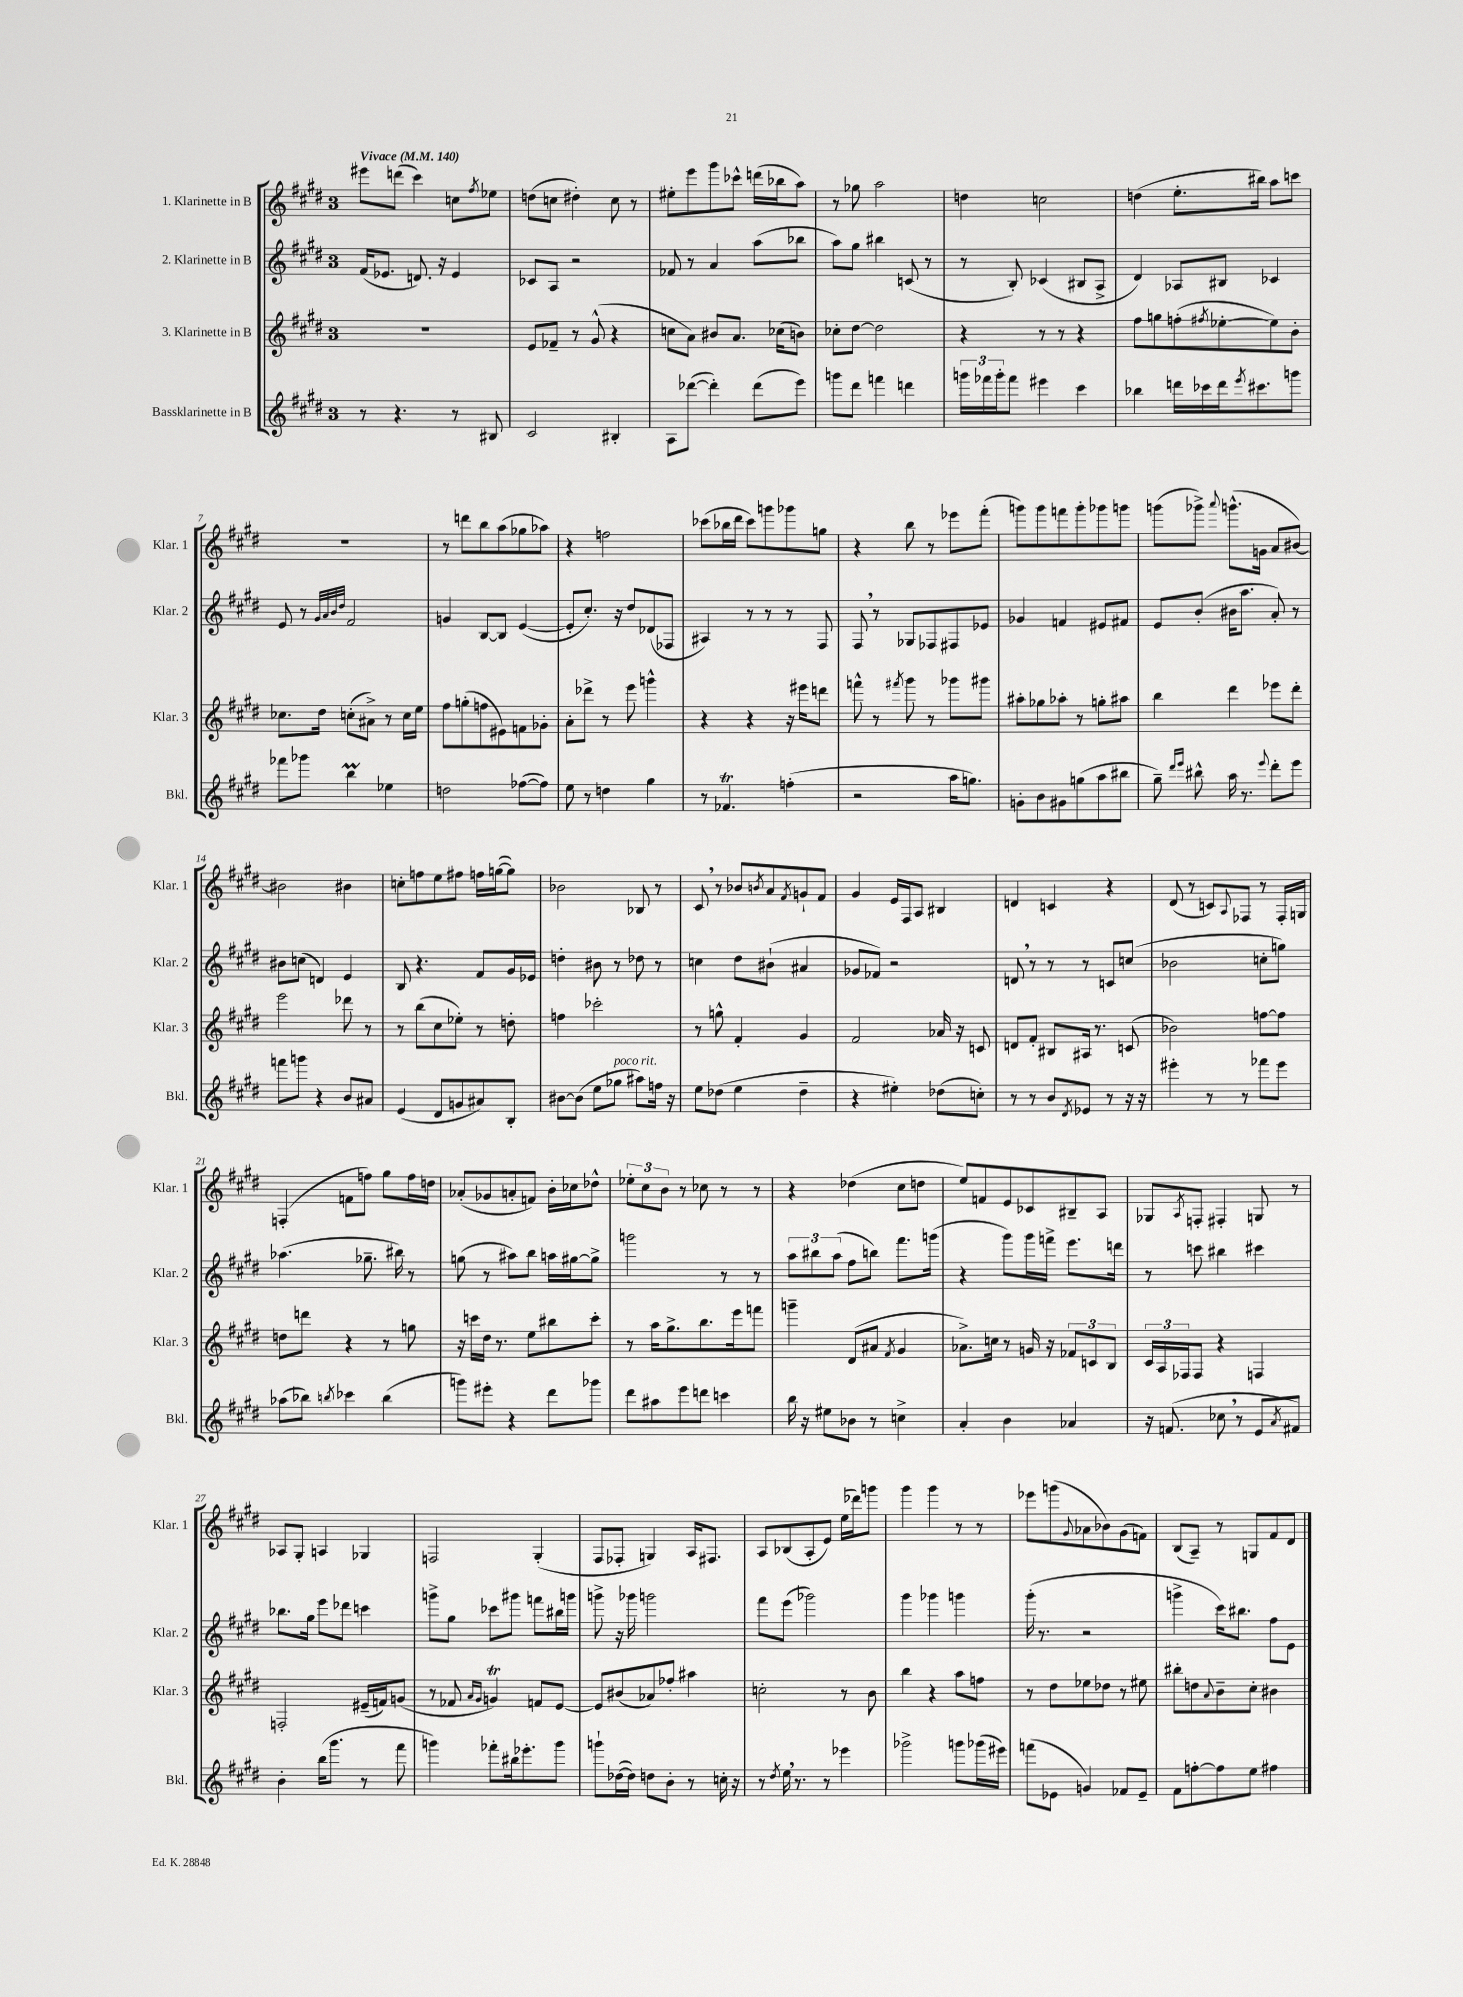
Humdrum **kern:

**kern	**kern	**kern	**kern
*staff4	*staff3	*staff2	*staff1
*clefG2	*clefG2	*clefG2	*clefG2
*k[f#c#g#d#]	*k[f#c#g#d#]	*k[f#c#g#d#]	*k[f#c#g#d#]
*M3/4	*M3/4	*M3/4	*M3/4
*MM140	*MM140	*MM140	*MM140
8r	2.r	(16f#/LK	8eee#\L
.	.	8.e-/J	.
4.r	.	.	(8ddd\J
.	.	8.d/)	4ccc#\)
.	.	16r	.
8r	.	4e-/	8cc\L
.	.	.	8qff#/
8B#/	.	.	8ee-\J
=	=	=	=
2c#/	8e/L	8c-/L	(8dd\L
.	8f-~/J	8A/J	8cc\J
.	8r	2r	4dd#'\)
.	(8g#^^/	.	.
4B#'/	4r	.	8cc\
.	.	.	8r
=	=	=	=
8A\L	8cc\L	8f-/	8ee#'\L
([8ddd-\J	8a\J)	8r	8eee\
4ddd-'\])	8b#/L	4a/	8ggg#\
.	8.a/J	.	8ccc-^^\J
(8ddd-\L	.	(8aa\L	(16ddd\LL
.	(16cc-\LK	.	16bb-\J
8eee\J)	8b\J)	8bb-\J	8aa\J)
=	=	=	=
8ggg\L	8cc-'\L	8aa\L)	8r
8ddd#\J	[8dd#\J	8gg#\J	8gg-\
4fff\	2dd#\]	4bb#\	2aa\
4ddd\	.	(8c/	.
.	.	8r	.
=	=	=	=
24ggg\LL	4r	8r	4dd\
24fff-\	.	.	.
24ggg'\J	.	.	.
8fff-\J	.	8B'/)	.
4eee#\	8r	(4c-/	2cc\
.	8r	.	.
4ccc#\	4r	8B#/L	.
.	.	8A^/J	.
=	=	=	=
4bb-\	8ff#\L	4d#/)	(4dd\
.	8gg\	.	.
16ddd\LL	(8ff'\	8A-/L	8.ee'\L
16ccc-\	.	.	.
.	8qff#/	.	.
16ddd\J	[8ee-'\	8B#/J	.
8qeee/	.	.	.
8.ccc#\	.	.	16bb#\Jk)
.	8ee-\])	4c-/	8aa\L
8ggg\J	8b'\J	.	8ccc\J
=	=	=	=
8fff-\L	8.cc-\L	8e/	2.r
8ggg-\J	.	8r	.
.	16dd#\Jk	.	.
.	.	32qqg#/LLL	.
.	.	32qqa/	.
.	.	32qqb/	.
.	.	32qqdd#/JJJ	.
4bb\	(8cc'\L	2f#/	.
.	8a#^\J)	.	.
4ee-\	8r	.	.
.	16cc\LL	.	.
.	16ee\JJ	.	.
=	=	=	=
2dd\	8ff#\L	4g/	8r
.	(8gg'\	.	8ddd\L
.	8ff\	[8B/L	8bb\
.	8e#\)	8B/]J	(8aa\
([8ff-\L	8f\	([4e/	8gg-\
8ff-\]J)	8g-'\J	.	8aa-\J)
=	=	=	=
8ee\	8a'\L	8e'/]L	4r
8r	8ddd-^\J	8.cc#'/J)	.
4dd\	8r	.	2ff\
.	.	16r	.
.	8eee\	8dd#/L	.
4gg#\	4ggg^^\	(8d-/	.
.	.	8F-/J	.
=	=	=	=
8r	4r	4A#/)	(8ccc-\L
4.f-/	.	.	16bb-\L
.	.	.	16ddd#\JJ
.	4r	8r	8ccc-\L)
.	.	8r	8ggg\
(4ff'\	16r	8r	8ggg-\
.	16eee#\LK	.	.
.	8ddd\J	8F#/	8gg\J
=	=	=	=
2r	8fff^^\	8F#/	4r
.	8r	8r	.
.	8qfff#/	.	.
.	8ggg#\	8G-/L	8bb\
.	8r	8F-/	8r
16aa\LK	8ggg-\L	8F#/	8eee-\L
8.gg\J)	.	.	.
.	8ggg#\J	8e-/J	(8fff#'\J
=	=	=	=
8g'\L	8aa#'\L	4g-/	8ggg\L)
8b\	8gg-\	.	8ggg\
8g#\	8aa-'\J	4f/	8fff\
(8gg\	8r	.	8ggg'\
8aa\	8gg'\L	8e#/L	8ggg-\
8bb#\J	8aa#\J	8f#/J	8ggg\J
=	=	=	=
8gg#~\)	4bb\	8e/L	(8ggg\L
16qqddd#/LL	.	.	.
16qqeee/JJ	.	.	.
8bb#^^\	.	(8b'/J	8ggg-^\J)
.	.	.	8qqaaa/
16aa\	4ddd#\	16b#\LK	(8.ggg^^\L
8.r	.	8.aa\J	.
.	.	.	16g\Jk
8qqeee/	.	.	.
8ddd#'\L	8eee-\L	8a'/)	8a/L
8eee\J	8ddd#'\J	8r	[8b#/J)
=	=	=	=
8fff\L	2eee\	8b#\L	2b#\]
8ggg\J	.	(8cc\J	.
4r	.	4d/)	.
8b/L	8ddd-\	4e/	4b#\
8a#/J	8r	.	.
=	=	=	=
(4e/	8r	8B/	8cc'\L
.	(8bb\L	4.r	8ff\
8d#/L	8cc#\	.	8ee\
8g/	8ee-'\J)	.	8ff#\J
8a#/)	8r	8f#/L	16ff\LL
.	.	.	([16gg\J
8B'/J	8dd'\	16g#/L	8gg\]J)
.	.	16e-/JJ	.
=	=	=	=
[8b#\L	4ff\	4dd'\	2b-\
(8b#\]J	.	.	.
8ee\L	2ccc-'\	8b#\	.
8gg-\J	.	8r	.
8aa#\L)	.	8dd-\	8B-/
16ff\Jk	.	8r	8r
16r	.	.	.
=	=	=	=
8ee\L	8r	4cc\	8c#/
(8dd-\J	8gg^^\	.	8r
4ee\	4f#'/	8dd#\L	8b-/L
.	.	.	8qb/
.	.	(8b#`\J	8a/
.	.	.	8qf#/
4dd-~\	4g#/	4a#/	8g`/
.	.	.	8f#/J
=	=	=	=
4r	2f#/	8g-/L	4g#/
.	.	8f-/J)	.
4ee#'\)	.	2r	16e/LL
.	.	.	16F#/J
.	.	.	8A/J
(8dd-\L	16a-/	.	4B#/
.	16r	.	.
8cc'\J)	8c/	.	.
=	=	=	=
8r	8d/L	8d/	4d/
8r	8f#'/J	8r	.
8b/L	8B#/L	8r	4c/
8qd#/	.	.	.
8e-/J	16A#/Jk	8r	.
.	8.r	.	.
8r	.	8c/L	4r
16r	(8c/	(8cc/J	.
16r	.	.	.
=	=	=	=
4eee#'\	2b-\)	2b-\	(8d#/
.	.	.	8r
8r	.	.	8c/L)
.	.	.	8qqA/
8r	.	.	8F-/J
8fff-\L	[8ff\L	8cc'\L	8r
8eee#\J	8ff\]J	8gg\J)	16F-'/LL
.	.	.	16G/JJ
=	=	=	=
(8aa-\L	8dd\L	(4.aa-\	(4F'/
8bb-\J)	8ddd\J	.	.
8qbb/	.	.	.
4ccc-\	4r	.	8f\L
.	.	8.gg-~\	8ff\J)
(4bb\	8r	.	8gg#\L
.	.	16bb#\)	.
.	8gg\	8r	16ff\L
.	.	.	16dd\JJ
=	=	=	=
8ggg\L)	16r	(8gg\	(8a-'/L
.	16ccc\LL	.	.
8eee#'\J	16dd#\JJ	8r	8g-/
.	8.r	.	.
4r	.	8aa#\L)	8a'/
.	8ee\L	8bb\J	8f/J)
8ddd#\L	8bb#\	16aa\LL	16b'\LL
.	.	[16gg#\J	16cc-\J
8ggg-\J	8ccc'\J	8gg#^\]J	8dd-^^\J
=	=	=	=
8ddd#\L	8r	2ggg\	12ee-'\L
.	.	.	12cc#\
8aa#\	16aa\LK	.	.
.	.	.	12b\J
.	8.gg#^\	.	.
8eee\	.	.	8r
8ddd\J	8.bb\	.	8cc-\
4ccc\	.	8r	8r
.	16eee\k	.	.
.	8fff\J	8r	8r
=	=	=	=
16bb\	4ggg~\	12aa\L	4r
16r	.	.	.
.	.	12bb#\	.
8ee#\L	.	.	.
.	.	(12aa\J	.
8b-\J	(8d#/L	8ff#\L	(4dd-\
8r	8a#/J	8bb\J)	.
.	8qf#/	.	.
4cc^\	4g#/	8.fff#\L	8cc#\L
.	.	.	8dd\J
.	.	(16ggg\Jk	.
=	=	=	=
4a'/	8.a-^\L)	4r	8ee/L)
.	.	.	8f/
.	16cc\Jk	.	.
4b\	8r	8ggg#\L)	8e/
.	16g/	16ggg#\L	8c-/
.	16r	16fff^\JJ	.
4a-/	12f-/L	8.eee\L	8B#~/
.	12c/	.	.
.	.	.	8A/J
.	12B/J	.	.
.	.	16ddd\Jk	.
=	=	=	=
16r	24c#/LL	8r	8G-/L
.	24A/	.	.
(8.f/	.	.	.
.	24F-/J	.	.
.	.	.	8qA/
.	8F-/J	8ccc\	8F'/J
8cc-\	4r	4bb#\	4F#'/
8r	.	.	.
8e/L	4F/	4ccc#\	8G/
8qa/	.	.	.
8f#/J)	.	.	8r
=	=	=	=
4b'\	2F'/	8.bb-\L	8A-/L
.	.	.	8G#'/J
.	.	16gg#\Jk	.
(16bb\LK	.	8eee\L	4A/
8.ggg#\J	.	.	.
.	.	8ddd-\J	.
8r	(16e#~/LL	4ccc\	4G-/
.	16f/J)	.	.
8fff#\	(8g/J	.	.
=	=	=	=
4ggg\)	8r	8ggg^\L	2F/
.	8f-/	8gg#\J	.
.	16qqa/LL	.	.
.	16qqg#/JJ	.	.
8fff-'\L	4g/)	8ccc-\L	.
16bb#\k	.	8ggg#\J	.
8.eee-'\	.	.	.
.	8f/L	8fff\L	(4G#'/
8ggg\J	[8e/J	16bb#\L	.
.	.	16ggg\JJ	.
=	=	=	=
8ggg`\L	8e/]L	8ggg^\	8F#/L
([16dd-\L	(8b#/	16r	8F-'/J
16dd-\]JJ)	.	16ggg-\	.
8dd\L	8a-/)	2ggg\	4G/)
8b'\J	8ff-'/J	.	.
8r	4aa#\	.	16A/LK
.	.	.	8.F#/J
16cc'\	.	.	.
16r	.	.	.
=	=	=	=
8r	2cc'\	8fff#\L	8A/L
8qdd#/	.	.	.
16ee\	.	(8eee\J	(8B-/
8.r	.	.	.
.	.	2ggg-\)	8A'/
8r	.	.	8e/J)
4eee-\	8r	.	(16ee\LL
.	.	.	16ddd-\J)
.	8b\	.	8ggg\J
=	=	=	=
2ggg-^\	4bb\	4ggg#\	4ggg#\
.	4r	4ggg-\	4ggg#\
8ggg\L	8aa\L	4ggg\	8r
(16ggg-\L	8ff\J	.	8r
16eee#\JJ)	.	.	.
=	=	=	=
(8fff\L	8r	(16ggg#'\	8eee-\L
.	.	8.r	.
8e-\J	8dd#\L	.	(8ggg\
.	.	.	8qqg#/
4g/)	8ee-\	2r	8a-\
.	8dd-\J	.	8b-\)
8f-/L	8r	.	(8g#\
8e-~/J	8ee#\	.	8f\J)
=	=	=	=
8f#\L	8bb#'\L	4ggg^\	(8B/L
[8ff'\	8dd\	.	8A~/J)
.	8qqa/	.	.
8ff\]	8b~\	16ccc#\LK)	8r
.	.	8.bb#\J	.
8ee\J	8cc#'\J	.	8G/L
4ff#\	4b#\	8ff#\L	8f#/
.	.	8e\J	8d#/J
==	==	==	==
*-	*-	*-	*-
